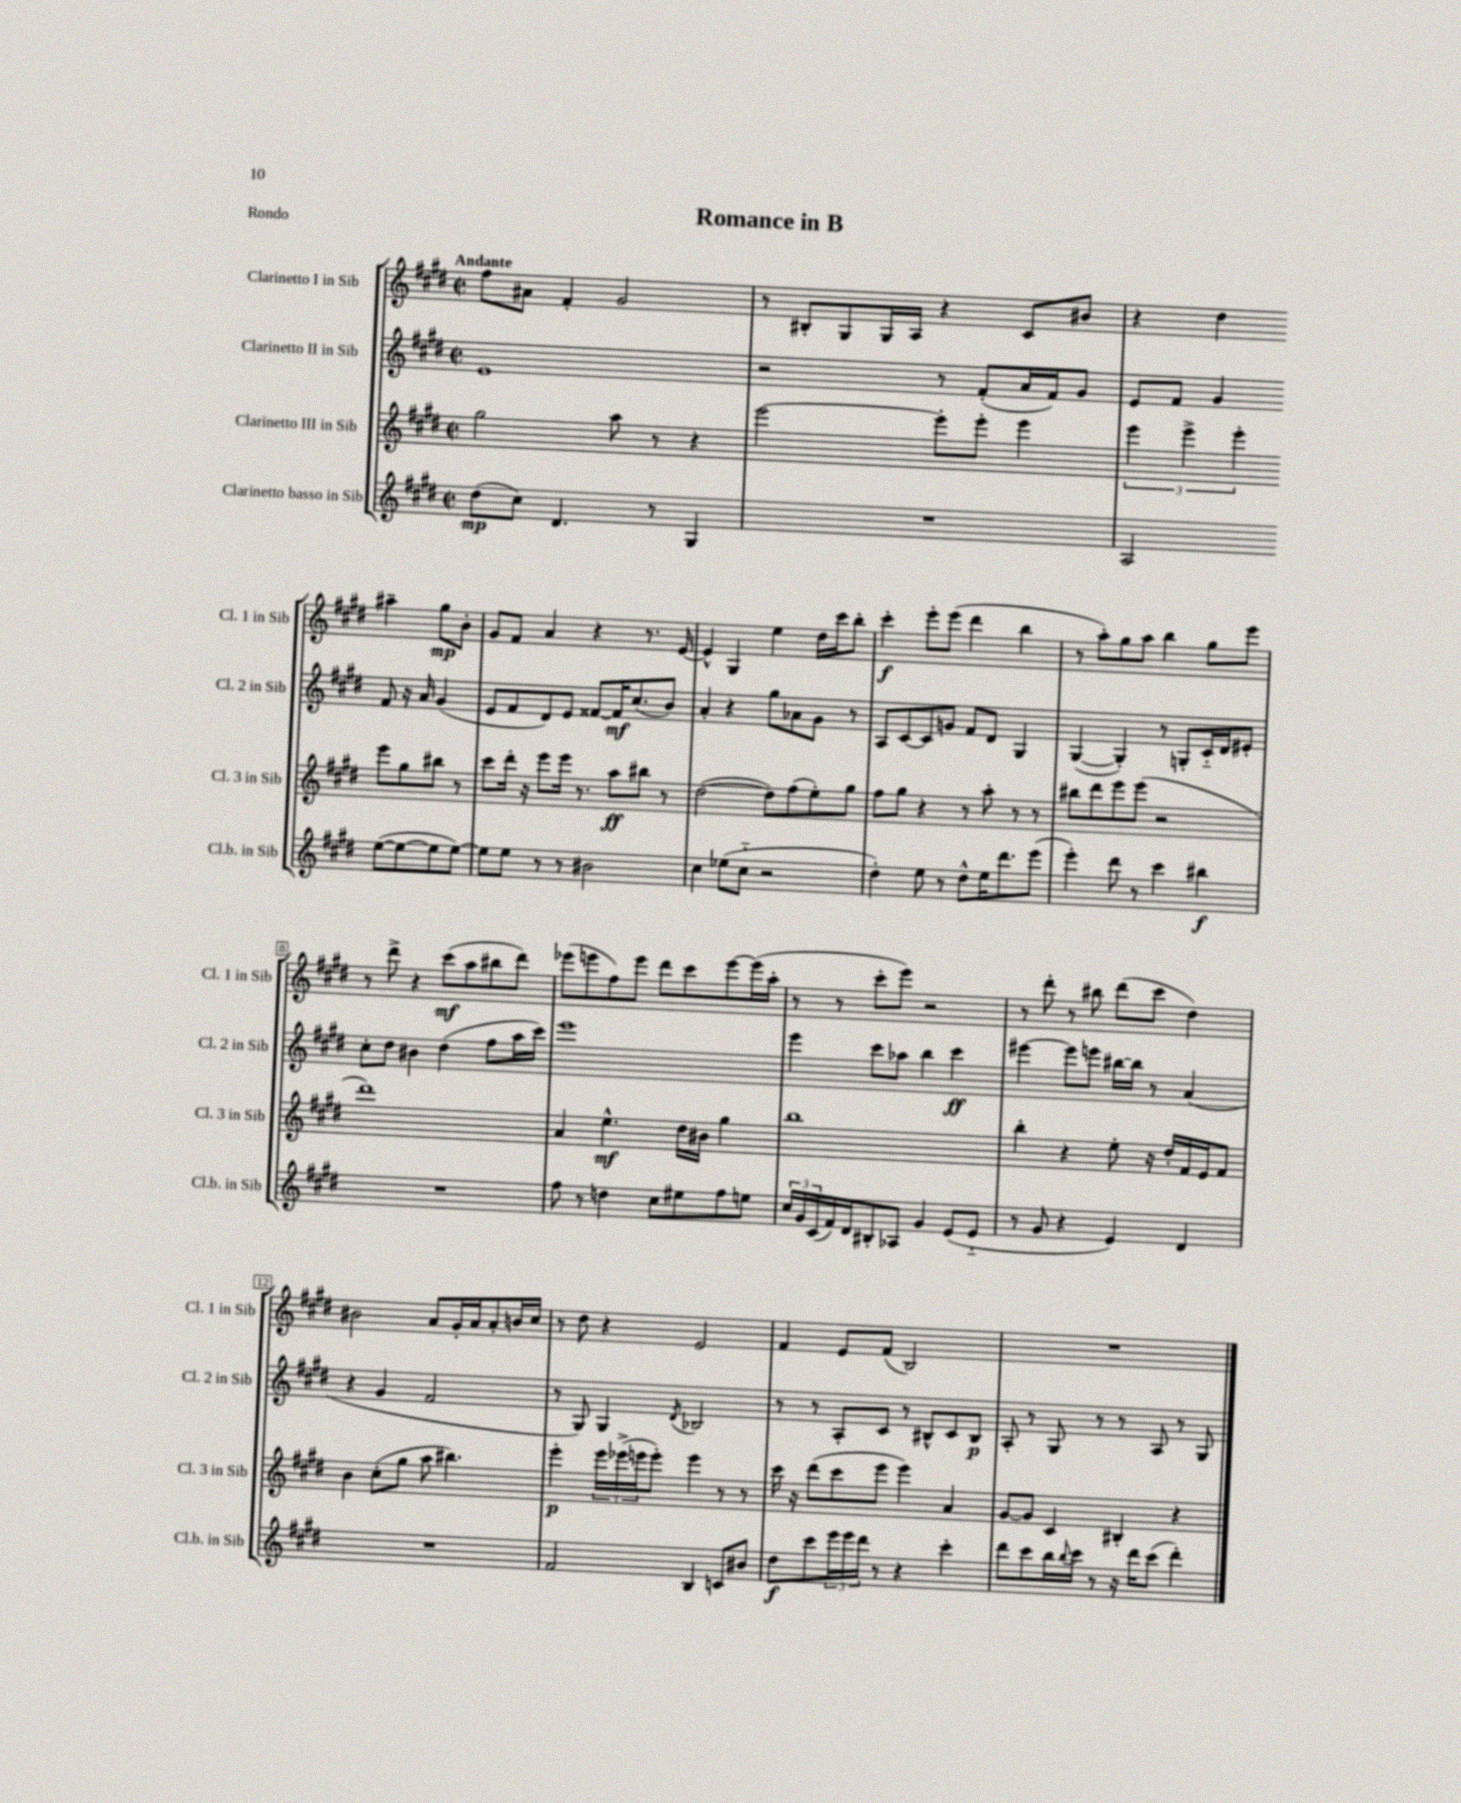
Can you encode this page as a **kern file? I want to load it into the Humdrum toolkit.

**kern	**kern	**kern	**kern
*staff4	*staff3	*staff2	*staff1
*clefG2	*clefG2	*clefG2	*clefG2
*k[f#c#g#d#]	*k[f#c#g#d#]	*k[f#c#g#d#]	*k[f#c#g#d#]
*M2/2	*M2/2	*M2/2	*M2/2
*met(c|)	*met(c|)	*met(c|)	*met(c|)
(8dd#	2gg#	1e	8ff#
8cc#)	.	.	8a#
4.d#	.	.	4f#'
.	8aa	.	2g#
8r	8r	.	.
4G#	4r	.	.
=	=	=	=
1r	[2eee	2r	8r
.	.	.	8B#'
.	.	.	8G#
.	.	.	16G#
.	.	.	16A
.	8eee']	8r	4r
.	8eee'	(8f#'	.
.	4eee	16a	8c#
.	.	16f#)	.
.	.	8g#	8b#
=	=	=	=
2A	6eee	8e	4r
.	.	8f#	.
.	6eee^	.	.
.	.	4g#	4dd#
.	6eee'	.	.
([8ee	8eee	8f#	4aa#~
8ee_	8gg#	16r	.
.	.	16a	.
8ee]	8bb#	(4g#	8gg#
[8ee)	8r	.	8b'
=	=	=	=
8ee]	8ccc#	8e	8g#
8ee	16ddd#'	8f#	8f#
.	16r	.	.
8r	8eee	8d#)	4a
8r	16eee	8e	.
.	8.r	.	.
2b#	.	[8f##	4r
.	8aa	16f##]	.
.	.	(8.cc#	.
.	8bb#	.	8.r
.	8r	8b)	.
.	.	.	[16e
=	=	=	=
4cc#	([2dd#	4a'	4e^^]
(8ee-	.	4r	4G#
8cc#'~	.	.	.
2r	8dd#])	8gg#	4ee
.	(8ff#	8a-	.
.	8ee')	8g#	16dd#
.	.	.	16ccc#
.	8gg#	8r	8bb'
=	=	=	=
4dd#')	8ff#	8A	4ccc#'
.	8gg#	[8c#	.
8ee	4r	8c#]	8eee'
8r	.	8g	(8eee
8dd#^^	8r	8f#	4ddd#
16ee	8aa'	8d#	.
8.ddd#	.	.	.
.	8r	4G#	4bb
(8eee	8r	.	.
=	=	=	=
4eee')	8bb#	([4G#	8r
.	8ddd#	.	8aa')
8ddd#	8eee	4G#'])	8gg#
8r	(8eee	.	8aa
4ccc#	2r	8r	4bb
.	.	8G'	.
4bb#	.	16c#'~	8gg#
.	.	16d#	.
.	.	8e#'	8eee
=	=	=	=
1r	1ddd#)	8cc#'	8r
.	.	8dd#	8ddd#^
.	.	4b#	4r
.	.	(4dd#	(8ccc#
.	.	.	8aa
.	.	8ff#	8bb#
.	.	16aa	8ddd#)
.	.	16ccc#)	.
=	=	=	=
8ff#	4a	1eee	(8eee-
8r	.	.	8eee
4dd	4.ee^^	.	8ff#)
.	.	.	8eee
8cc#	.	.	8ddd#
8ee#	16dd#	.	8ccc#
.	16b#	.	.
8ff#	4gg#	.	[8eee
8ee	.	.	(16eee]
.	.	.	16aa'
=	=	=	=
24cc#	1bb	4eee	8r
24g#	.	.	.
(24c#	.	.	.
16f#)	.	.	8r
16d#	.	.	.
8B#'	.	8ccc#	8ccc#'
8A-	.	8aa-	8eee)
4g#	.	4bb	2r
(8e	.	4ccc#	.
8e'~	.	.	.
=	=	=	=
8r	4bb'	[4eee#	8r
8g#	.	.	8ddd#'
4r	4r	8eee#]	8r
.	.	8eee	8bb#
4e)	8ee'	[16bb#	(8ddd#
.	.	16bb#]	.
.	16r	8r	8ccc#
.	16dd#'	.	.
4d#	16f#	(4a	4dd#)
.	16e	.	.
.	8f#	.	.
=	=	=	=
1r	4b	4r	2b#
.	(8cc#'	4g#	.
.	8gg#	.	.
.	8aa	2f#	8a
.	4.bb#)	.	16g#'
.	.	.	16a
.	.	.	8a'
.	.	.	16b
.	.	.	16cc#
=	=	=	=
2f#	4eee'	8r	8r
.	.	8G#)	8dd#
.	24eee	4G#	4r
.	(24eee-^	.	.
.	24eee	.	.
.	8eee')	.	.
.	.	8qd#	.
4B	4eee	2B-	2e
8c	8r	.	.
8b#	8r	.	.
=	=	=	=
8dd#	16ccc#	8r	4f#
.	16r	.	.
8ccc#	(8ddd#	8r	.
24eee	8ccc#	8A'	8e
24eee	.	.	.
24ddd#	.	.	.
8r	8eee	8c#	(8f#
4r	4eee)	8r	2B)
.	.	8B#^^	.
4ccc#'	4a	8c#	.
.	.	8B#	.
=	=	=	=
8ddd#	[8g#	8A'	1r
8ccc#	8g#]	8r	.
16bb	4c#	8G#	.
8qqbb	.	.	.
16ccc#	.	.	.
8r	.	8r	.
16r	4B#'	8r	.
16ddd#	.	.	.
(8ccc#	.	8A	.
4ddd#')	4r	8r	.
.	.	8G#	.
==	==	==	==
*-	*-	*-	*-
